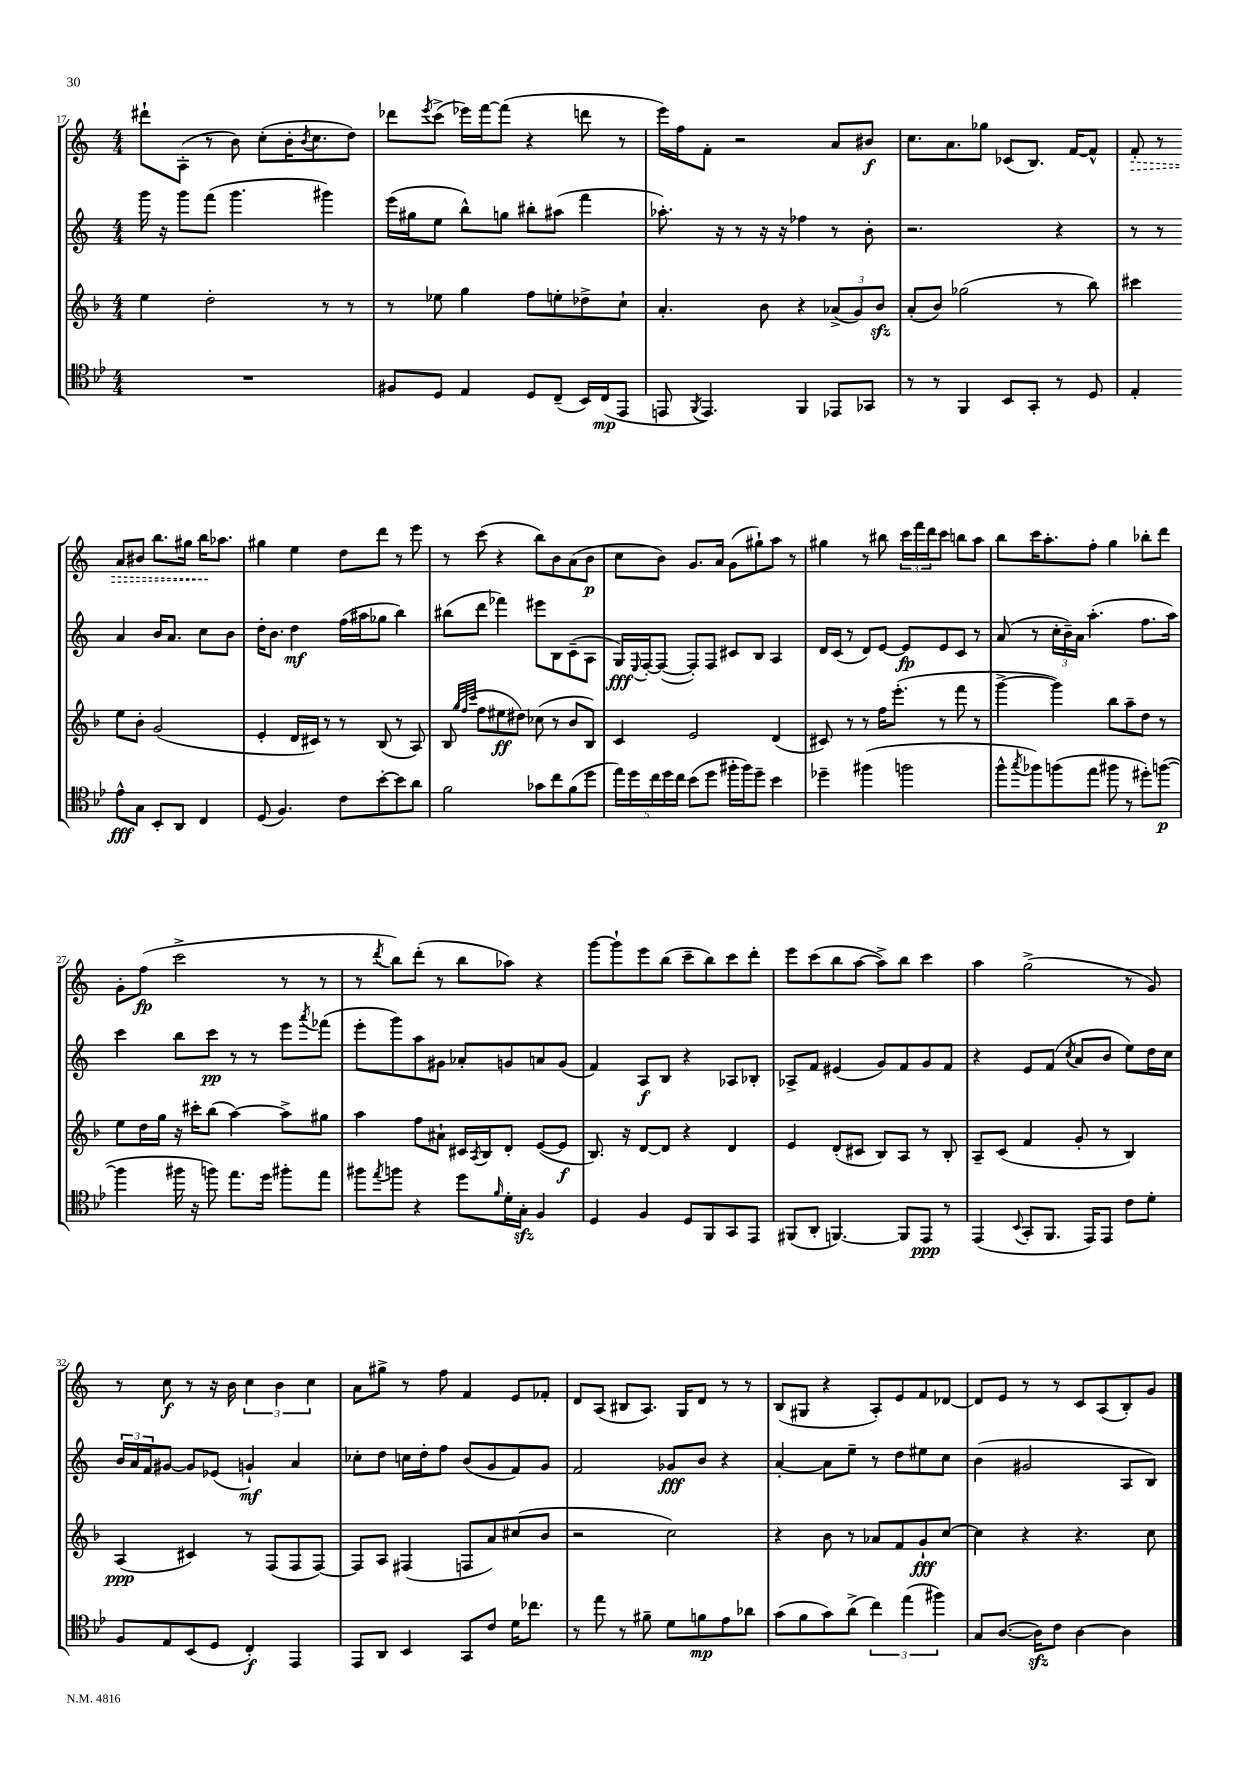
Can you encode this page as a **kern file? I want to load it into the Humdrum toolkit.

**kern	**dynam	**kern	**dynam	**kern	**dynam	**kern	**dynam
*part4	*part4	*part3	*part3	*part2	*part2	*part1	*part1
*staff4	*staff4	*staff3	*staff3	*staff2	*staff2	*staff1	*staff1
*clefC4	*	*clefG2	*	*clefG2	*	*clefG2	*
*k[b-e-]	*	*k[b-]	*	*k[]	*	*k[]	*
*M4/4	*	*M4/4	*	*M4/4	*	*M4/4	*
=17	=17	=17	=17	=17	=17	=17	=17
1r	.	4ee\	.	16ggg\	.	8ddd#X`\L	.
.	.	.	.	16r	.	.	.
.	.	.	.	8ggg\L	.	(8A'\J	.
.	.	2dd'\	.	(8fff\J	.	8r	.
.	.	.	.	4.ggg\	.	8b\)	.
.	.	.	.	.	.	(8cc'\L	.
.	.	.	.	.	.	16b'\K	.
.	.	.	.	.	.	8qb/	.
.	.	.	.	.	.	8.cc\	.
.	.	8r	.	4ggg#X\)	.	.	.
.	.	8r	.	.	.	8dd\J)	.
=18	=18	=18	=18	=18	=18	=18	=18
8F#X/L	.	8r	.	(16eee\LL	.	8ddd-X\L	.
.	.	.	.	16gg#X\J	.	.	.
.	.	.	.	.	.	8qeee/	.
8D/J	.	8ee-X\	.	8ee\J	.	(8ccc^\J	.
4E-/	.	4gg\	.	8bb^^\L)	.	16eee-X\LL)	.
.	.	.	.	.	.	[16fff\J	.
.	.	.	.	8ggn\J	.	(8fff\J]	.
8D/L	.	8ff\L	.	8bb#X'\L	.	4r	.
(8C~/J	.	8een'\	.	(8aa#X\J	.	.	.
16BB-/LL)	.	8dd-X^\	.	4fff\	.	8dddn\	.
(16C/J	mp	.	.	.	.	.	.
8EE-/J	.	8cc`\J	.	.	.	8r	.
=19	=19	=19	=19	=19	=19	=19	=19
8EEn/	.	4.a'/	.	8.aa-X'\)	.	16eee\LL)	.
.	.	.	.	.	.	16ff\J	.
8qFF/	.	.	.	.	.	.	.
4.EE/)	.	.	.	.	.	8f'\J	.
.	.	.	.	16r	.	.	.
.	.	.	.	8r	.	2r	.
.	.	8b-\	.	16r	.	.	.
.	.	.	.	16r	.	.	.
4FF/	.	4r	.	4ff-X\	.	.	.
8EE-X/L	.	(12a-X^/L	.	8r	.	8a/L	.
.	.	12g/)	.	.	.	.	.
8GG-X/J	.	.	.	8b'\	.	8b#X/J	f
.	.	12b-zz/J	.	.	.	.	.
=20	=20	=20	=20	=20	=20	=20	=20
8r	.	(8a'/L	.	2.r	.	8.cc\L	.
8r	.	8b-/J)	.	.	.	.	.
.	.	.	.	.	.	8.a\	.
4FF/	.	(2gg-X\	.	.	.	.	.
.	.	.	.	.	.	8gg-X\J	.
8BB-/L	.	.	.	.	.	(8c-X/L	.
8GG'/J	.	.	.	.	.	8.B/J)	.
8r	.	8r	.	4r	.	.	.
.	.	.	.	.	.	[16f/KL	.
8D/	.	8bb-\)	.	.	.	8f^^/J]	.
=21	=21	=21	=21	=21	=21	=21	=21
!	!	!	!	!	!	!	!LO:HP:b
4E-'/	.	4ccc#X\	.	8r	.	8f'/	>
.	.	.	.	8r	.	8r	.
8e-^^\L	fff	8ee\L	.	4a/	.	8a/L	.
8G\J	.	8b-'\J	.	.	.	8b#X/J	.
8BB-'/L	.	(2g/	.	16b/KL	.	8.bb\L	.
.	.	.	.	8.a/J	.	.	.
8AA/J	.	.	.	.	.	.	.
.	.	.	.	.	.	16gg#X\Jk	.
4C/	.	.	.	8cc\L	.	16bb\KL	.
.	.	.	.	.	.	8.aa-X\J	]
.	.	.	.	8b\J	.	.	.
!!LO:LB:g=z
=22	=22	=22	=22	=22	=22	=22	=22
(8D/	.	4e'/	.	16dd'\KL	.	4gg#X\	.
.	.	.	.	8.b\J	.	.	.
4.F/)	.	.	.	.	.	.	.
.	.	16d/LL	.	4dd\	mf	4ee\	.
.	.	16c#X/JJ)	.	.	.	.	.
.	.	8r	.	.	.	.	.
8c\L	.	8r	.	(16ff\LL	.	8dd\L	.
.	.	.	.	16aa#X\J	.	.	.
[8b-'\	.	(8B-/	.	8gg-X\J	.	8ddd\J	.
8b-\]	.	8r	.	4bb\)	.	8r	.
8a\J	.	8A/)	.	.	.	8eee\	.
=23	=23	=23	=23	=23	=23	=23	=23
2f\	.	(8B-/	.	(8bb#X\L	.	8r	.
.	.	32qqgg/LLL	.	.	.	.	.
.	.	32qqff/	.	.	.	.	.
.	.	32qqccc/JJJ	.	.	.	.	.
.	.	8ff\L	.	8ddd\J	.	(8ccc\	.
.	.	8ee#X\	ff	4fff-X\)	.	4r	.
.	.	8dd#X\J)	.	.	.	.	.
8g-X\L	.	(8cc-X\	.	8eee#X\L	.	8bb\L)	.
8cc\	.	8r	.	8B\	.	8b\	.
(8f\	.	8b-/L	.	(8c~\	.	(8a\	.
8dd\J	.	8B-/J)	.	8A\J	.	8b\J	p
=24	=24	=24	=24	=24	=24	=24	=24
20ee-\LL)	.	4c/	.	16G/LL)	fff	8cc\L	.
20dd\	.	.	.	.	.	.	.
.	.	.	.	8qqE/	.	.	.
.	.	.	.	[16F'/J	.	.	.
20cc\	.	.	.	.	.	.	.
.	.	.	.	(8F/J_	.	8b\J)	.
20dd\	.	.	.	.	.	.	.
20cc\JJ	.	.	.	.	.	.	.
(8b-\L	.	2e/	.	8F'/L])	.	8.g/L	.
8dd\J	.	.	.	8F/J	.	.	.
.	.	.	.	.	.	16a/Jk	.
16ff#X'\LL	.	.	.	8c#X/L	.	(8g\L	.
16ff#\J)	.	.	.	.	.	.	.
8dd~\J	.	.	.	8B/J	.	8gg#X`\)	.
4b-\	.	(4d/	.	4A/	.	8aa\J	.
.	.	.	.	.	.	8r	.
=25	=25	=25	=25	=25	=25	=25	=25
4dd-X~\	.	8c#X/)	.	16d/LL	.	4gg#X\	.
.	.	.	.	(16c/JJ	.	.	.
.	.	8r	.	8r	.	.	.
(4ff#X\	.	8r	.	8d/L)	.	8r	.
.	.	16ff\KL	.	[8e/J	.	8bb#X\	.
.	.	(8.eee'\J	.	.	.	.	.
2ffn\	.	.	.	8e/L]	fp	24ccc\LL	.
.	.	.	.	.	.	24fff\	.
.	.	.	.	.	.	24ddd\J	.
.	.	8r	.	8e/	.	8ccc\J	.
.	.	8fff\	.	8c/J	.	8bbn\L	.
.	.	8r	.	8r	.	8aa\J	.
=26	=26	=26	=26	=26	=26	=26	=26
8ff^^\L	.	[4ggg^\	.	(8a/	.	8bb\L	.
8qgg/	.	.	.	.	.	.	.
8ff-X\)	.	.	.	8r	.	16ccc\K	.
.	.	.	.	.	.	8.aa'\	.
(8ffn\	.	4ggg\])	.	24cc'\LL	.	.	.
.	.	.	.	24b~\)	.	.	.
.	.	.	.	24a\JJ	.	.	.
8ee-\J	.	.	.	(4.aa'\	.	8ff'\J	.
8ff#X\	.	8bb-\L	.	.	.	4gg\	.
8r	.	8aa~\	.	.	.	.	.
8dd#X'\L)	.	8dd\J	.	8.ff\L	.	8bb-X'\L	.
([8ffn\J	p	8r	.	.	.	8ddd\J	.
.	.	.	.	16aa\Jk)	.	.	.
!!LO:LB:g=z
=27	=27	=27	=27	=27	=27	=27	=27
4ff\]	.	8ee\L	.	4ccc\	.	8g'\L	.
.	.	16dd\L	.	.	.	(8ff\J	fp
.	.	16gg\JJ	.	.	.	.	.
16ff#X\	.	16r	.	8bb\L	.	2ccc^\	.
16r	.	16ccc#X'\KL	.	.	.	.	.
8ffn\)	.	(8bb-\J	.	8ccc\J	pp	.	.
8.ee-\L	.	[4aa\)	.	8r	.	.	.
.	.	.	.	8r	.	.	.
16dd\Jk	.	.	.	.	.	.	.
8ff#X'\L	.	8aa^\L]	.	8eee\L	.	8r	.
.	.	.	.	8qaaa/	.	.	.
8ee-\J	.	8gg#X\J	.	(8fff-X\J	.	8r	.
=28	=28	=28	=28	=28	=28	=28	=28
8ff#X\L	.	4aa\	.	8eee'\L	.	8r	.
8qee-/	.	.	.	.	.	8qddd/	.
8ffn\J	.	.	.	8ggg\)	.	8bb\L)	.
4r	.	8ff\L	.	8aa\	.	(8ddd'\J	.
.	.	8a#X`\J	.	8g#X\J	.	8r	.
8dd\L	.	16c#X/LL	.	8a-X'/L	.	8bb\L	.
.	.	8qA/	.	.	.	.	.
.	.	16B-/J	.	.	.	.	.
16qqf/	.	.	.	.	.	.	.
16d'\L	.	8d'/J	.	8gn/	.	8aa-X\J)	.
16Gzz'\JJ	.	.	.	.	.	.	.
4F/	.	([8e/L	.	8an/	.	4r	.
.	.	8e/J]	f	(8g/J	.	.	.
=29	=29	=29	=29	=29	=29	=29	=29
4D/	.	8.B-/)	.	4f/)	.	[8ggg\L	.
.	.	.	.	.	.	8ggg`\]	.
.	.	16r	.	.	.	.	.
4F/	.	[8d/L	.	8A/L	f	8eee\	.
.	.	8d/J]	.	8B/J	.	(8bb\J	.
8D/L	.	4r	.	4r	.	8ccc~\L	.
8FF/	.	.	.	.	.	8bb\)	.
8GG/	.	4d/	.	8A-X/L	.	8ccc\	.
8EE-/J	.	.	.	8B-X'/J	.	8ddd'\J	.
=30	=30	=30	=30	=30	=30	=30	=30
(8FF#X/L	.	4e/	.	8A-X^/L	.	8eee\L	.
8AA'/J	.	.	.	8f/J	.	(8ccc\	.
[4.FFn/)	.	(8d'/L	.	(4e#X/	.	8bb\	.
.	.	8c#X/J	.	.	.	[8aa\J	.
.	.	8B-/L)	.	8g/L)	.	8aa^\L])	.
8FF/L]	.	8A/J	.	8f/	.	8bb\J	.
8EE-/J	ppp	8r	.	8g/	.	4ccc\	.
8r	.	8B-'/	.	8f/J	.	.	.
=31	=31	=31	=31	=31	=31	=31	=31
(4EE-/	.	8A~/L	.	4r	.	4aa\	.
.	.	(8c/J	.	.	.	.	.
8qqBB-/	.	.	.	.	.	.	.
8GG'/L	.	4f/	.	8e/L	.	(2gg^\	.
8.FF/J	.	.	.	(8f/J	.	.	.
.	.	.	.	8qcc/	.	.	.
.	.	8g'/	.	8a/L	.	.	.
16EE-/KL)	.	.	.	.	.	.	.
8EE-/J	.	8r	.	8b/J	.	.	.
8c\L	.	4B-/)	.	8ee\L)	.	8r	.
8d'\J	.	.	.	16dd\L	.	8g/)	.
.	.	.	.	16cc\JJ	.	.	.
!!LO:LB:g=z
=32	=32	=32	=32	=32	=32	=32	=32
8F/L	.	(4A/	ppp	24b/LL	.	8r	.
.	.	.	.	24a/	.	.	.
.	.	.	.	24f/J	.	.	.
8E-/	.	.	.	[8g#X/J	.	8cc\	f
(8BB-/	.	4c#X/)	.	8g#/L]	.	8r	.
8D/J	.	.	.	(8e-X/J	.	16r	.
.	.	.	.	.	.	16b\	.
4C'/)	f	8r	.	4gn`/)	mf	6cc\	.
.	.	(8F/L	.	.	.	.	.
.	.	.	.	.	.	6b\	.
4EE-/	.	8F/	.	4a/	.	.	.
.	.	.	.	.	.	6cc\	.
.	.	[8F/J)	.	.	.	.	.
=33	=33	=33	=33	=33	=33	=33	=33
8EE-/L	.	8F/L]	.	8cc-X'\L	.	8a\L	.
8AA/J	.	8A/J	.	8dd\J	.	8gg#X^\J	.
4BB-/	.	(4F#X/	.	16ccn\LL	.	8r	.
.	.	.	.	16dd'\J	.	.	.
.	.	.	.	8ff\J	.	8ff\	.
8GG/L	.	8Fn/L	.	(8b/L	.	4f/	.
8c/J	.	8a/)	.	8g/	.	.	.
16d\KL	.	(8cc#X/	.	8f/)	.	8e/L	.
8.cc-X\J	.	.	.	.	.	.	.
.	.	8b-/J	.	8g/J	.	8f-X'/J	.
=34	=34	=34	=34	=34	=34	=34	=34
8r	.	2r	.	2f/	.	8d/L	.
8ee-\	.	.	.	.	.	(8A/J	.
8r	.	.	.	.	.	8B#X/L	.
8f#X~\	.	.	.	.	.	8.A/J)	.
8d\L	.	2cc\)	.	8g-X/L	fff	.	.
.	.	.	.	.	.	16G/KL	.
8fn\	mp	.	.	8b/J	.	8d/J	.
8e-\	.	.	.	4r	.	8r	.
8a-X\J	.	.	.	.	.	8r	.
=35	=35	=35	=35	=35	=35	=35	=35
(8g\L	.	4r	.	[4a'/	.	(8B/L	.
8f\	.	.	.	.	.	8G#X/J	.
8g\)	.	8b-\	.	8a\L]	.	4r	.
(8a^\J	.	8r	.	8ee~\J	.	.	.
6cc\)	.	8a-X/L	.	8r	.	8A'/L)	.
.	.	8f/	.	8dd\L	.	8e/	.
(6ee-\	.	.	.	.	.	.	.
.	.	8g`/	fff	8ee#X\	.	8f/	.
6ff#X\)	.	.	.	.	.	.	.
.	.	[8cc/J	.	8cc\J	.	[8d-X/J	.
=36	=36	=36	=36	=36	=36	=36	=36
8G/L	.	4cc\]	.	(4b\	.	8d-/L]	.
([8.A/J	.	.	.	.	.	8e/J	.
.	.	4r	.	2g#X/	.	8r	.
16Azz\KL])	.	.	.	.	.	.	.
8c\J	.	.	.	.	.	8r	.
[4A\	.	4.r	.	.	.	8c/L	.
.	.	.	.	.	.	(8A/	.
4A\]	.	.	.	8A/L	.	8B'/)	.
.	.	8cc\	.	8B/J)	.	8g/J	.
==	==	==	==	==	==	==	==
*-	*-	*-	*-	*-	*-	*-	*-
